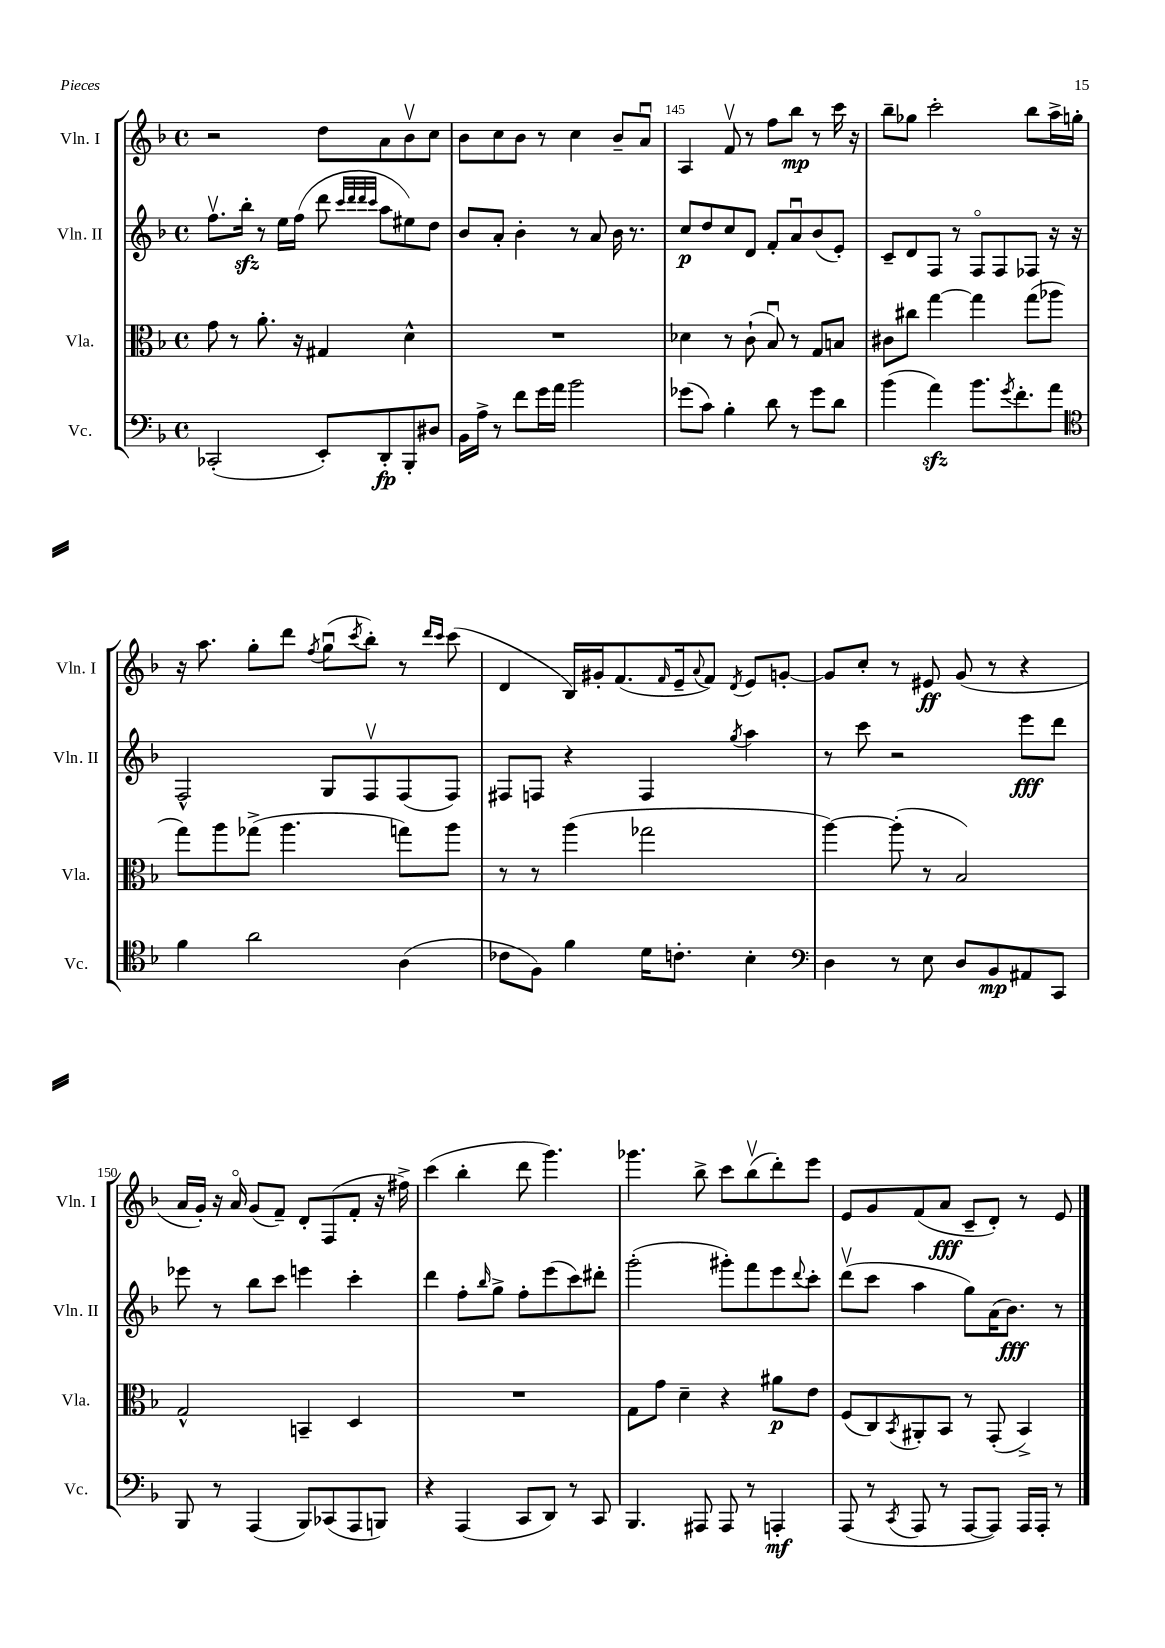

**kern	**kern	**kern	**kern
*staff4	*staff3	*staff2	*staff1
*clefF4	*clefC3	*clefG2	*clefG2
*k[b-]	*k[b-]	*k[b-]	*k[b-]
*M4/4	*M4/4	*M4/4	*M4/4
*met(c)	*met(c)	*met(c)	*met(c)
(2CC-'	8g	8.ffv	2r
.	8r	.	.
.	.	16bb-'	.
.	8.a'	8r	.
.	.	16ee	.
.	16r	(16ff	.
8EE')	4G#	8ddd	8dd
.	.	32qqccc	.
.	.	32qqddd	.
.	.	32qqddd	.
.	.	32qqccc	.
8DD'	.	8aa	8a
8BBB-'	4d^^	8ee#)	8b-v
8D#	.	8dd	8cc
=	=	=	=
16BB-	1r	8b-	8b-
16A^	.	.	.
8r	.	8a'	8cc
8f	.	4b-'	8b-
16g	.	.	8r
16a	.	.	.
2b-	.	8r	4cc
.	.	8a	.
.	.	16b-	8b-~
.	.	8.r	.
.	.	.	8au
=	=	=	=
(8g-	4d-	8cc	4A
8c)	.	8dd	.
4B-'	8r	8cc	8fv
.	(8c`	8d	8r
8d	8B-u)	8f'	8ff
8r	8r	8au	8bb-
8g-	8G	(8b-	8r
8d	8B	8e')	16ccc
.	.	.	16r
=	=	=	=
(4b-	8c#	8c~	8bb-~
.	8cc#	8d	8gg-
4a)	[4gg	8F	2ccc'
.	.	8r	.
8.b-	4gg]	8Fo	.
.	.	8F	.
8qg	.	.	.
8.f'	.	.	.
.	(8gg	8F-	8bb-
8a	8aa-	16r	16aa^
.	.	16r	16gg'
=	=	=	=
*clefC4	*	*	*
4f	8gg)	2F^^	16r
.	.	.	8.aa
.	8aa	.	.
2a	(8gg-^	.	8gg'
.	4.aa	.	8ddd
.	.	.	8qff
.	.	8G	(8ggu
.	.	.	8qccc
.	.	8Fv	8bb-')
(4A	8gg)	(8F	8r
.	.	.	16qqddd
.	.	.	16qqccc
.	8aa	8F)	(8ccc
=	=	=	=
8c-	8r	8F#	4d
8F)	8r	8F	.
4f	(4aa	4r	16B-)
.	.	.	16g#'
.	.	.	(8.f
16d	2gg-	4F	.
.	.	.	16qqf
8.c'	.	.	16e~
.	.	.	8qqa
.	.	.	8f)
.	.	8qgg	8qd
4B-'	.	4aa	8e
.	.	.	[8g'
=	=	=	=
*clefF4	*	*	*
4D	[4aa)	8r	8g]
.	.	8ccc	8cc'
8r	(8aa']	2r	8r
8E	8r	.	8e#
8D	2B-)	.	(8g
8BB-	.	.	8r
8AA#	.	8eee	4r
8CC	.	8ddd	.
=	=	=	=
8BBB-	2G^^	8eee-	16a
.	.	.	16g')
8r	.	8r	16r
.	.	.	16ao
(4AAA	.	8bb-	(8g
.	.	8ccc	8f~)
8BBB-)	4BB~	4eee	8d'
(8CC-	.	.	(8F
8AAA	4D	4ccc'	8f'
8BBB)	.	.	16r
.	.	.	16ff#^)
=	=	=	=
4r	1r	4ddd	(4ccc
(4AAA	.	8ff'	4bb-'
.	.	16qqbb-	.
.	.	8gg^	.
8CC	.	8ff'	8ddd
8DD)	.	(8eee	4.ggg)
8r	.	8ccc)	.
8CC	.	8ddd#'	.
=	=	=	=
4.BBB-	8G	(2ggg'	4.ggg-
.	8g	.	.
.	4d~	.	.
8AAA#	.	.	8bb-^
8AAA#	4r	8ggg#')	8ccc
8r	.	8fff	(8bb-v
4AAA'	8a#	8eee	8ddd')
.	.	8qqddd	.
.	8e	8ccc'	8eee
=	=	=	=
(8AAA	(8F	(8dddv	8e
8r	8C)	8ccc	8g
8qCC	8qBB-	.	.
8AAA	8AA#'	4aa	(8f
8r	8BB-	.	8a
[8AAA	8r	8gg)	8c~
8AAA])	(8GG'	(16a	8d')
.	.	8.b-)	.
16AAA	4BB-^)	.	8r
16AAA'	.	.	.
8r	.	8r	8e
==	==	==	==
*-	*-	*-	*-
